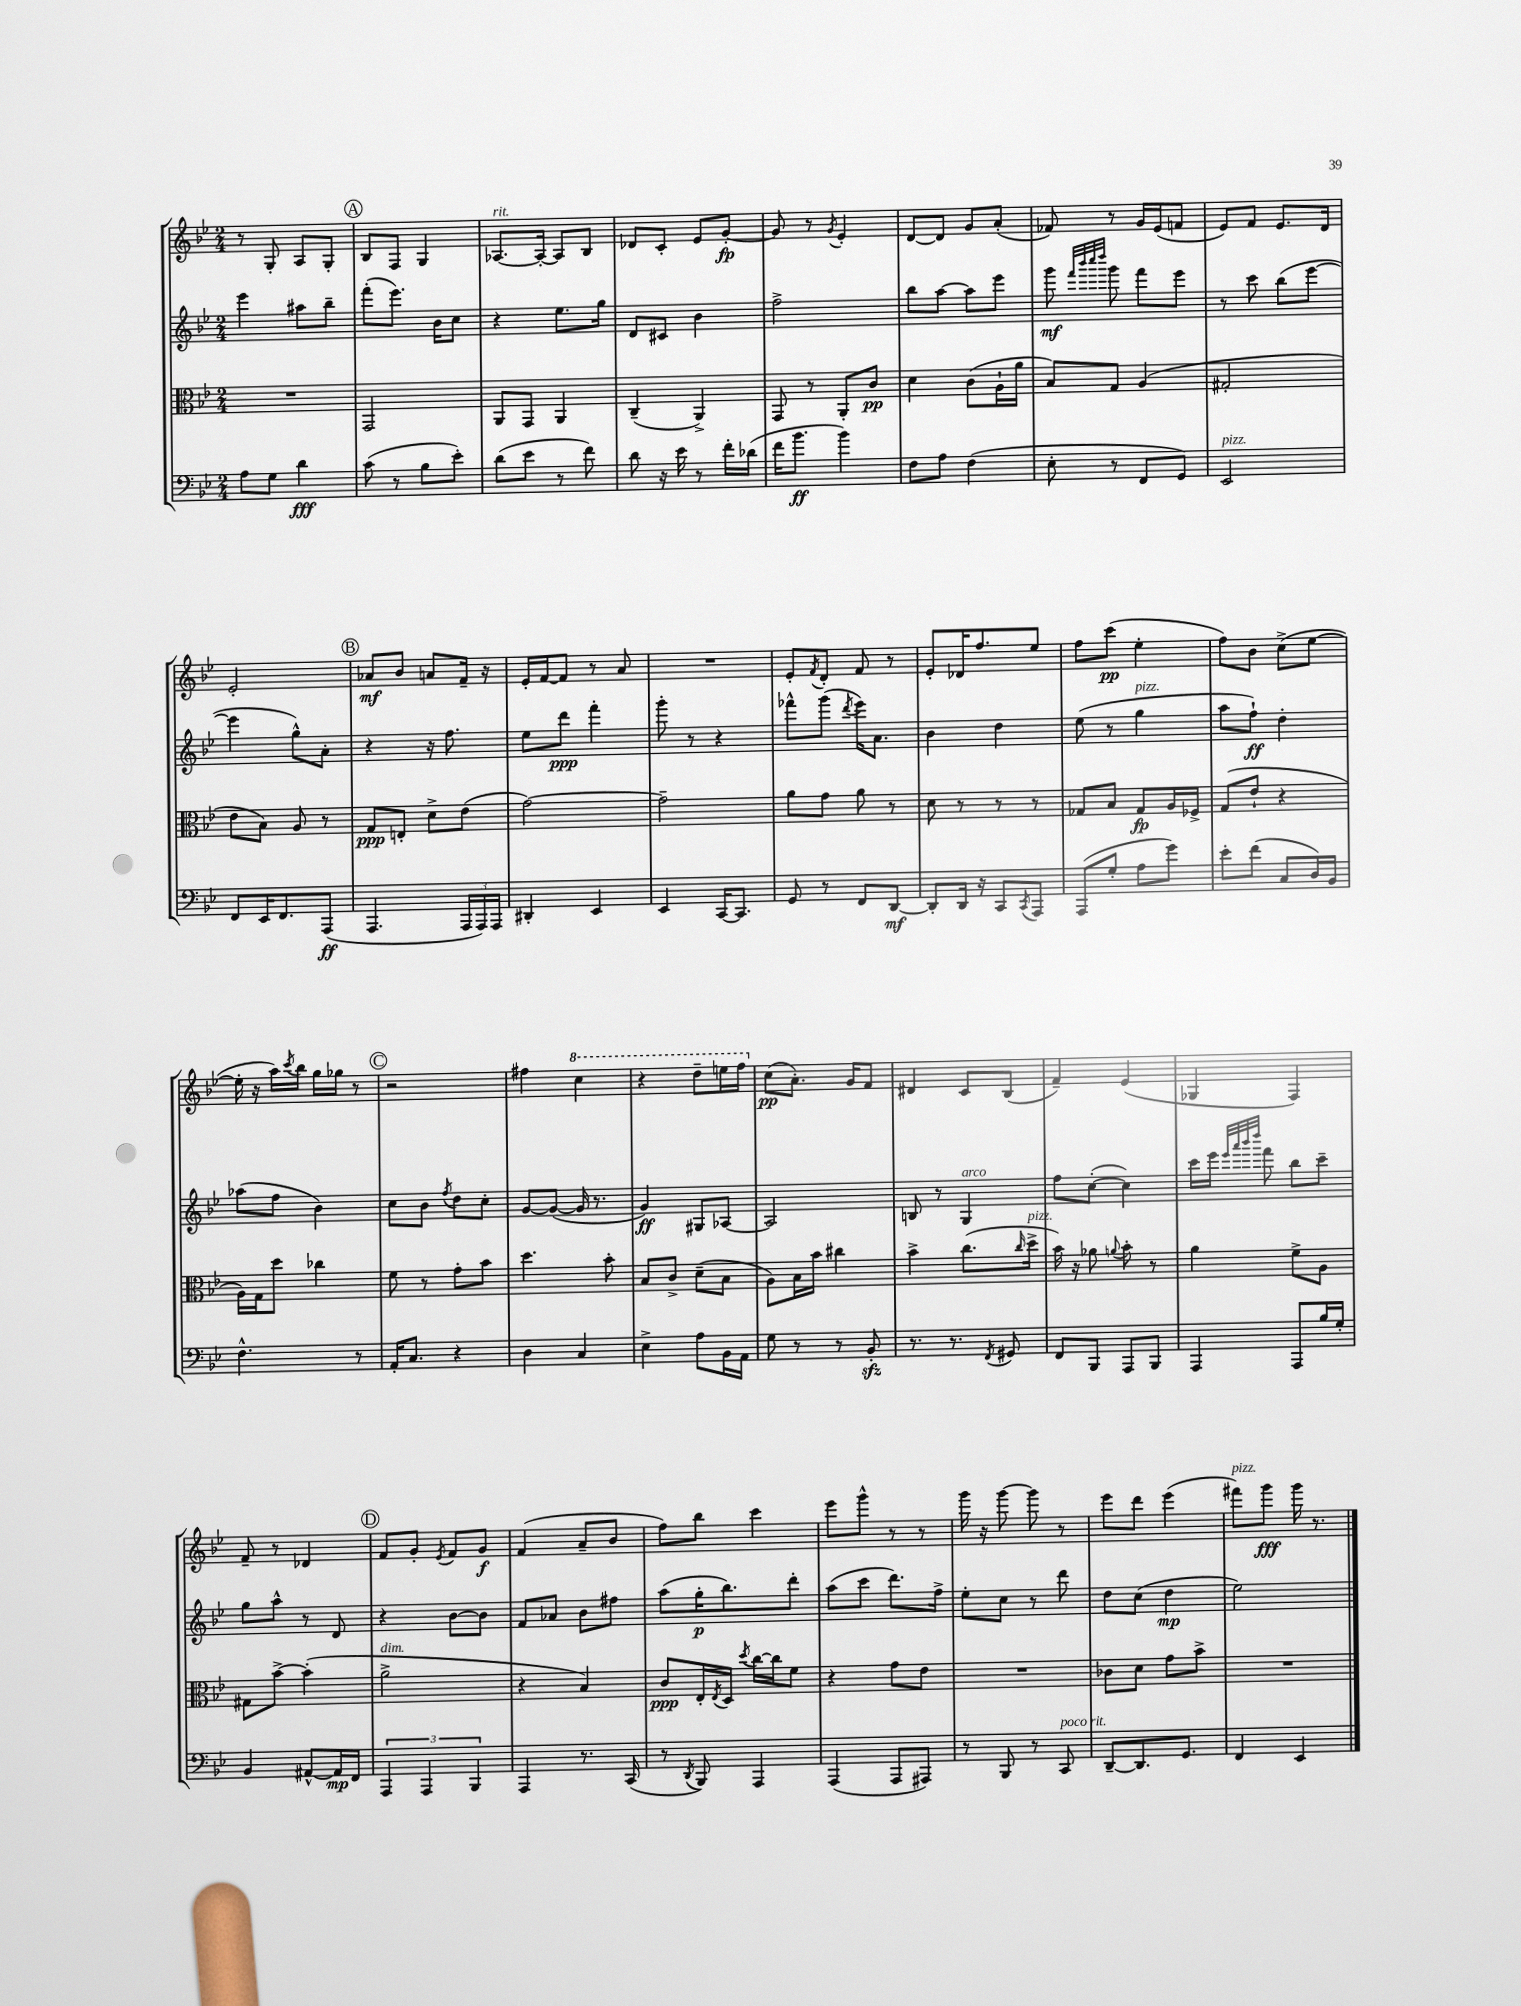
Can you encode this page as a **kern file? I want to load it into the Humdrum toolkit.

**kern	**kern	**kern	**kern
*staff4	*staff3	*staff2	*staff1
*clefF4	*clefC3	*clefG2	*clefG2
*k[b-e-]	*k[b-e-]	*k[b-e-]	*k[b-e-]
*M2/4	*M2/4	*M2/4	*M2/4
8A	2r	4eee-	8r
8G	.	.	8G'
4d	.	8aa#	8A
.	.	8bb-~	8G'
=	=	=	=
(8c	2GG	(8fff'	8B-
8r	.	8.eee-)	8F
8B-	.	.	4G
.	.	16b-	.
8e-')	.	8cc	.
=	=	=	=
(8d	8AA	4r	[8.A-
8e-	8GG	.	.
.	.	.	16A-'_
8r	4AA	8.ee-	8A-]
8f)	.	.	8B-
.	.	16gg	.
=	=	=	=
8d	(4C~	8d	8d-
16r	.	8c#	8c'
16e-	.	.	.
8r	4AA^)	4b-	8e-
16f'	.	.	[8g'
(16d-	.	.	.
=	=	=	=
16f	8GG	2ff^	8g]
8.b-	.	.	.
.	8r	.	8r
.	.	.	8qg
4b-)	8AA'	.	4e-'
.	8c	.	.
=	=	=	=
8F	4d	8bb-	[8d
8A	.	[8aa	8d]
(4F	(8c	8aa]	8g
.	16A`	8eee-	(8a'
.	16a	.	.
=	=	=	=
8E-'	8B-)	8ggg	8f-)
.	.	32qqfff	.
.	.	32qqbbb-	.
.	.	32qqcccc	.
.	.	32qqdddd	.
8r	8G	8ggg	8r
8FF	(4A	8fff	16g
.	.	.	(16e-
8GG)	.	8eee-	8f
=	=	=	=
2EE-	2G#'	8r	8e-)
.	.	8ccc	8f
.	.	(8bb-	8.e-
.	.	[8eee-	.
.	.	.	16d
=	=	=	=
8FF	8e-	4eee-]	2e-'
16EE-	8B-)	.	.
8.FF	.	.	.
.	8A	8gg^^)	.
(8AAA	8r	8a'	.
=	=	=	=
4.AAA	8G	4r	8a-
.	8E'	.	8b-
.	8d^	16r	8a
.	.	8.ff	.
24AAA	(8e-	.	16f~
24AAA)	.	.	.
.	.	.	16r
24AAA	.	.	.
=	=	=	=
4DD#'	[2g)	8ee-	16e-'
.	.	.	[16f
.	.	8ddd	8f]
4EE-	.	4fff'	8r
.	.	.	8a
=	=	=	=
4EE-	2g~]	8ggg'	2r
.	.	8r	.
[16CC	.	4r	.
8.CC]	.	.	.
=	=	=	=
8GG	8a	8fff-^^	8e-'
.	.	.	8qf
8r	8g	(8ggg	8d'
.	.	8qddd	.
8FF	8a	16eee-)	8f
.	.	8.a	.
[8DD	8r	.	8r
=	=	=	=
8DD']	8d	4b-	8e-'
16DD	8r	.	16d-
16r	.	.	8.ff
8CC	8r	4dd	.
8qCC	.	.	.
8AAA	8r	.	8ee-
=	=	=	=
(8AAA	8G-	(8ee-	8ff
8G'	8B-	8r	(8ccc
8A	8G-	4gg	4ee-'
8g)	16A	.	.
.	16F-^	.	.
=	=	=	=
8e-'	(8G	8aa	8ff)
(8f	8e-`	8ff`)	8b-
8C	4r	4dd'	(8cc^
16D)	.	.	[8ee-
16BB-	.	.	.
=	=	=	=
4.F^^	16A)	(8aa-	16ee-']
.	16G	.	16r
.	8dd	8ff	16aa)
.	.	.	8qccc
.	.	.	16bb-
.	4cc-	4b-)	16gg
.	.	.	16gg-
8r	.	.	8r
=	=	=	=
16AA'	8f	8cc	2r
8.C	.	.	.
.	8r	8b-	.
.	.	8qff	.
4r	8g'	8dd	.
.	8b-	8cc'	.
=	=	=	=
4D	4.dd	[8g	4ff#
.	.	(8g_	.
4C	.	16g]	4ccc
.	.	8.r	.
.	8b-'	.	.
=	=	=	=
4E-^	8B-	4g)	4r
.	8c^	.	.
8A	(8d~	8G#	8ddd~
16BB-	8B-	[8A-	16eee
16AA	.	.	16fff
=	=	=	=
8G	8A)	2A-]	(8cc
8r	16B-	.	8.a')
.	16b-	.	.
8r	4cc#	.	.
.	.	.	16g
8BB-'	.	.	8f
=	=	=	=
8.r	4b-^	8B	4d#
.	.	8r	.
8.r	.	.	.
.	(8.cc	4G	8c
8qFF	.	.	.
8GG#	.	.	(8B-
.	16qqcc	.	.
.	16dd^	.	.
=	=	=	=
8FF	16b-)	8ff	4f~)
.	16r	.	.
8BBB-	8a-	([8cc'	.
.	8qqa	.	.
8AAA	8b-'	4cc])	(4e-
8BBB-	8r	.	.
=	=	=	=
4AAA	4a	16ccc	4G-
.	.	16eee-	.
.	.	32qqeee-	.
.	.	32qqaaa	.
.	.	32qqbbb-	.
.	.	32qqdddd	.
.	.	8fff	.
8AAA	8f^	8bb-	4F)
16B-	8A	8ccc~	.
16G'	.	.	.
=	=	=	=
4BB-	8G#	8gg	8f~
.	[8b-^	8aa^^	8r
[8AA#^^	(4b-']	8r	4d-
16AA#]	.	8d	.
16FF	.	.	.
=	=	=	=
6AAA	2a^	4r	8f
.	.	.	8g'
6AAA	.	.	.
.	.	.	8qe-
.	.	[8b-	8f
6BBB-	.	.	.
.	.	8b-]	8g
=	=	=	=
4AAA	4r	8f	(4f
.	.	8a-	.
8.r	4B-)	8b-	8a~
.	.	8ff#	8b-
(16CC	.	.	.
=	=	=	=
8r	8c	(8aa	8ff)
8qDD	.	.	.
8BBB-)	16E-'	16gg'	8bb-
.	8qE-	.	.
.	16D	8.bb-)	.
.	8qdd	.	.
4AAA	[16cc	.	4ccc
.	16cc]	.	.
.	8f	8ddd'	.
=	=	=	=
(4AAA	4r	(8aa	8eee-
.	.	8ccc	8ggg^^
8AAA	8g	8.ddd)	8r
8AAA#)	8e-	.	8r
.	.	16ff^	.
=	=	=	=
8r	2r	8ee-'	16ggg
.	.	.	16r
8BBB-	.	8cc	[8ggg
8r	.	8r	8ggg]
8CC	.	8ddd	8r
=	=	=	=
[8DD~	8c-	8dd	8eee-
8.DD]	8d	(8cc	8ddd
.	8g	4dd	(4eee-
8.GG	.	.	.
.	8b-^	.	.
=	=	=	=
4FF	2r	2ee-)	8fff#)
.	.	.	8ggg
4EE-	.	.	16ggg
.	.	.	8.r
==	==	==	==
*-	*-	*-	*-
